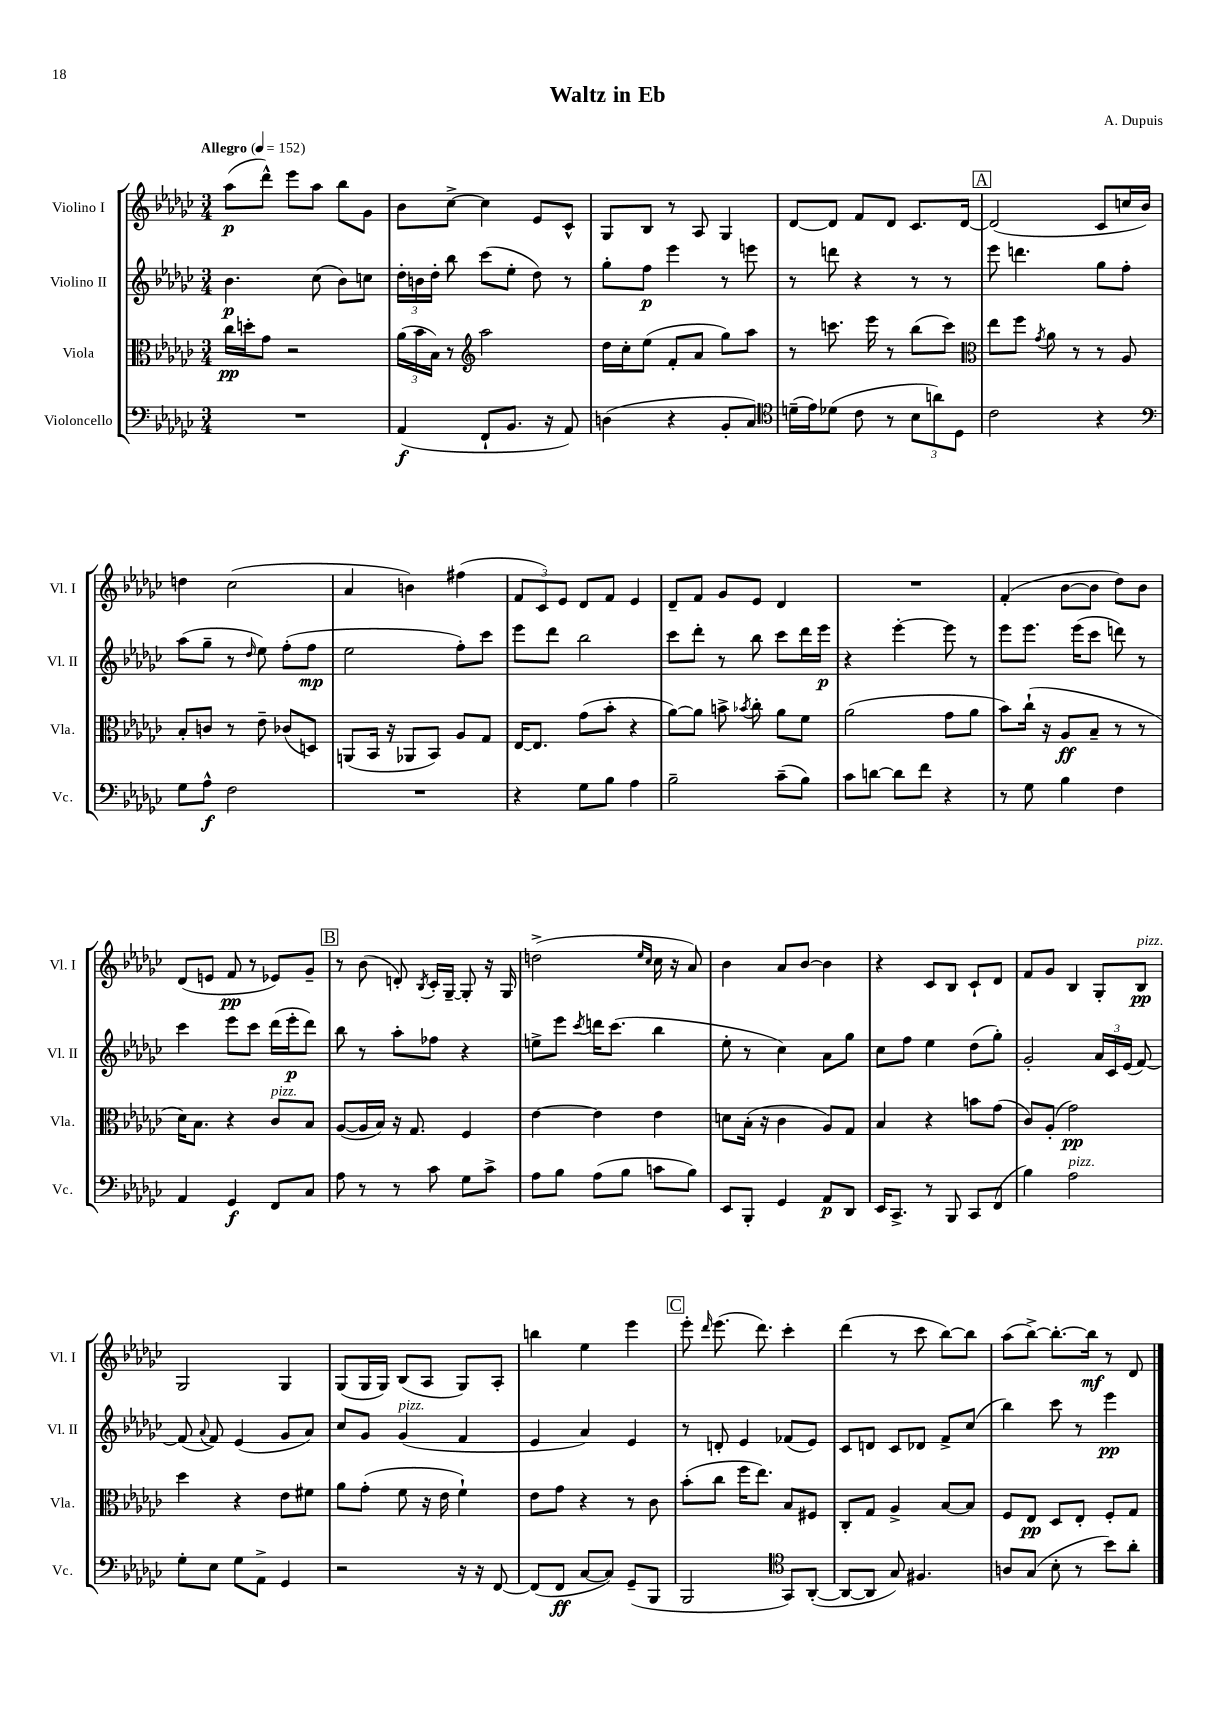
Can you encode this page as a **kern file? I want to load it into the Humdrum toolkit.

**kern	**kern	**kern	**kern
*staff4	*staff3	*staff2	*staff1
*clefF4	*clefC3	*clefG2	*clefG2
*k[b-e-a-d-g-c-]	*k[b-e-a-d-g-c-]	*k[b-e-a-d-g-c-]	*k[b-e-a-d-g-c-]
*M3/4	*M3/4	*M3/4	*M3/4
*MM152	*MM152	*MM152	*MM152
2.r	16cc-	4.b-	(8aa-
.	16dd'	.	.
.	8g-	.	8ddd-^^)
.	2r	.	8eee-
.	.	(8cc-	8aa-
.	.	8b-)	8bb-
.	.	8cc	8g-
=	=	=	=
(4AA-	(24a-	24dd-'	8b-
.	24b-	24b	.
.	24B-)	24dd-'	.
.	8r	8bb-	[8cc-^
*	*clefG2	*	*
8FF`	2aa-	(8ccc-	4cc-]
8.BB-	.	8ee-'	.
.	.	8dd-)	8e-
16r	.	.	.
8AA-)	.	8r	8c-^^
=	=	=	=
(4D	16dd-	8gg-'	8G-
.	16cc-'	.	.
.	(8ee-	8ff	8B-
4r	8f'	4eee-	8r
.	8a-	.	8A-
8BB-'	8gg-)	8r	4G-
8C-)	8aa-	8eee	.
=	=	=	=
*clefC4	*	*	*
(16d~	8r	8r	[8d-
16e-)	.	.	.
(8d-	8.ccc	8ddd	8d-]
8c-	.	4r	8f
.	16eee-	.	.
8r	8r	.	8d-
12B-	(8bb-	8r	8.c-
12a)	.	.	.
.	8ccc)	8r	.
12D-	.	.	.
.	.	.	[16d-
=	=	=	=
*	*clefC3	*	*
2c-	8ee-	8eee-	(2d-]
.	8ff	4.ddd	.
.	8qg-	.	.
.	8a-	.	.
.	8r	.	.
4r	8r	8gg-	8c-
.	8A-	8ff'	16cc
.	.	.	16b-)
=	=	=	=
*clefF4	*	*	*
8G-	8B-'	(8aa-	4dd
8A-^^	8c	8gg-~	.
2F	8r	8r	(2cc-
.	.	16qqdd-	.
.	8e-~	8ee-)	.
.	(8c-	(8ff'	.
.	8D)	8ff	.
=	=	=	=
2.r	(8AA	2ee-	4a-
.	16BB-	.	.
.	16r	.	.
.	8AA-	.	4b)
.	8BB-)	.	.
.	8A-	8ff')	(4ff#
.	8G-	8ccc-	.
=	=	=	=
4r	[16E-	8eee-	12f
.	8.E-]	.	.
.	.	.	12c-)
.	.	8ddd-	.
.	.	.	12e-
8G-	(8g-	2bb-	8d-
8B-	8b-'	.	8f
4A-	4r	.	4e-
=	=	=	=
2B-~	[8a-)	8ccc-	8d-~
.	8a-]	8ddd-'	8f
.	8b^	8r	8g-
.	8qb-	.	.
.	8cc-'	8bb-	8e-
(8c-~	8a-	8ccc-	4d-
8B-)	8f	16ddd-	.
.	.	16eee-	.
=	=	=	=
8c-	(2a-	4r	2.r
[8d	.	.	.
8d]	.	[4eee-'	.
8f	.	.	.
4r	8g-	8eee-]	.
.	8a-	8r	.
=	=	=	=
8r	8b-)	8eee-	(4f'
8G-	(16cc-`	8.eee-	.
.	16r	.	.
4B-	8A-	.	[8b-
.	.	(16eee-	.
.	8B-~	8ccc-	8b-]
4F	8r	8ddd)	8dd-)
.	8r	8r	8b-
=	=	=	=
4AA-	16d-)	4ccc-	(8d-
.	8.B-	.	.
.	.	.	8e
4GG-	4r	8eee-	8f
.	.	8ccc-	8r
8FF	8c-	(16ddd-	8e-)
.	.	16eee-'	.
8C-	8B-	8ddd-)	8g-~
=	=	=	=
8A-	([8A-	8bb-	8r
8r	16A-]	8r	(8b-
.	16B-)	.	.
8r	16r	8aa-'	8d')
.	8.G-	.	.
.	.	.	8qB-
8c-	.	8ff-	16c-'
.	.	.	[16G-~
8G-	4F	4r	8G-']
8c-^	.	.	16r
.	.	.	16G-
=	=	=	=
8A-	[4e-	8ee^	(2dd^
8B-	.	8eee-	.
.	.	8qccc-	.
(8A-	4e-]	16ddd	.
.	.	(8.ccc-	.
8B-	.	.	.
.	.	.	16qqee-
.	.	.	16qqcc-
8c	4e-	4bb-	16cc-
.	.	.	16r
8B-)	.	.	8a-)
=	=	=	=
8EE-	8d	8ee-'	4b-
8BBB-'	(16B-'	8r	.
.	16r	.	.
4GG-	4c-	4cc-)	8a-
.	.	.	[8b-
8AA-	8A-)	8a-	4b-]
8DD-	8G-	8gg-	.
=	=	=	=
16EE-	4B-	8cc-	4r
8.CC-^	.	.	.
.	.	8ff	.
8r	4r	4ee-	8c-
8BBB-	.	.	8B-
8CC-	8b	(8dd-	8c-`
(8FF	(8g-	8gg-')	8d-
=	=	=	=
4B-)	8c-)	2g-'	8f
.	(8A-'	.	8g-
2A-	2g-)	.	4B-
.	.	24a-	8G-'
.	.	24c-	.
.	.	(24e-	.
.	.	[8f)	8B-
=	=	=	=
8G-'	4dd-	(8f]	2G-
.	.	8qqa-	.
8E-	.	8f)	.
8G-	4r	(4e-	.
8AA-^	.	.	.
4GG-	8e-	8g-	4G-
.	8f#	8a-)	.
=	=	=	=
2r	8a-	8cc-	(8G-
.	(8g-'	8g-	16G-
.	.	.	16G-)
.	8f	(4g-	(8B-
.	16r	.	8A-
.	16e-	.	.
16r	4f`)	4f	8G-)
16r	.	.	.
[8FF	.	.	8A-'
=	=	=	=
(8FF]	8e-	4e-	4bb
8FF	8g-	.	.
[8C-	4r	4a-)	4ee-
8C-])	.	.	.
(8GG-~	8r	4e-	4eee-
8BBB-	8c-	.	.
=	=	=	=
2BBB-	(8b-'	8r	8eee-'
.	.	.	16qqddd-
.	8cc-	8d'	(8.eee-
.	16ff	4e-	.
.	8.ee-)	.	8.ddd-)
*clefC4	*	*	*
8GG-)	8B-	(8f-	4ccc-'
([8AA-'	8F#	8e-)	.
=	=	=	=
8AA-_	8C-'	8c-	(4ddd-
8AA-]	8G-	8d	.
8G-)	4A-^	8c-	8r
4.F#	.	8d-	8ccc-
.	[8B-	8f^	[8bb-)
.	8B-]	(8cc-	8bb-]
=	=	=	=
8A	8F	4bb-)	(8aa-
(8G-	8E-	.	[8bb-^)
8B-'	8D-	8ccc-	8.bb-'_
8r	8E-'	8r	.
.	.	.	16bb-]
8b-)	8F'	4eee-	8r
8a-'	8G-	.	8d-
==	==	==	==
*-	*-	*-	*-
